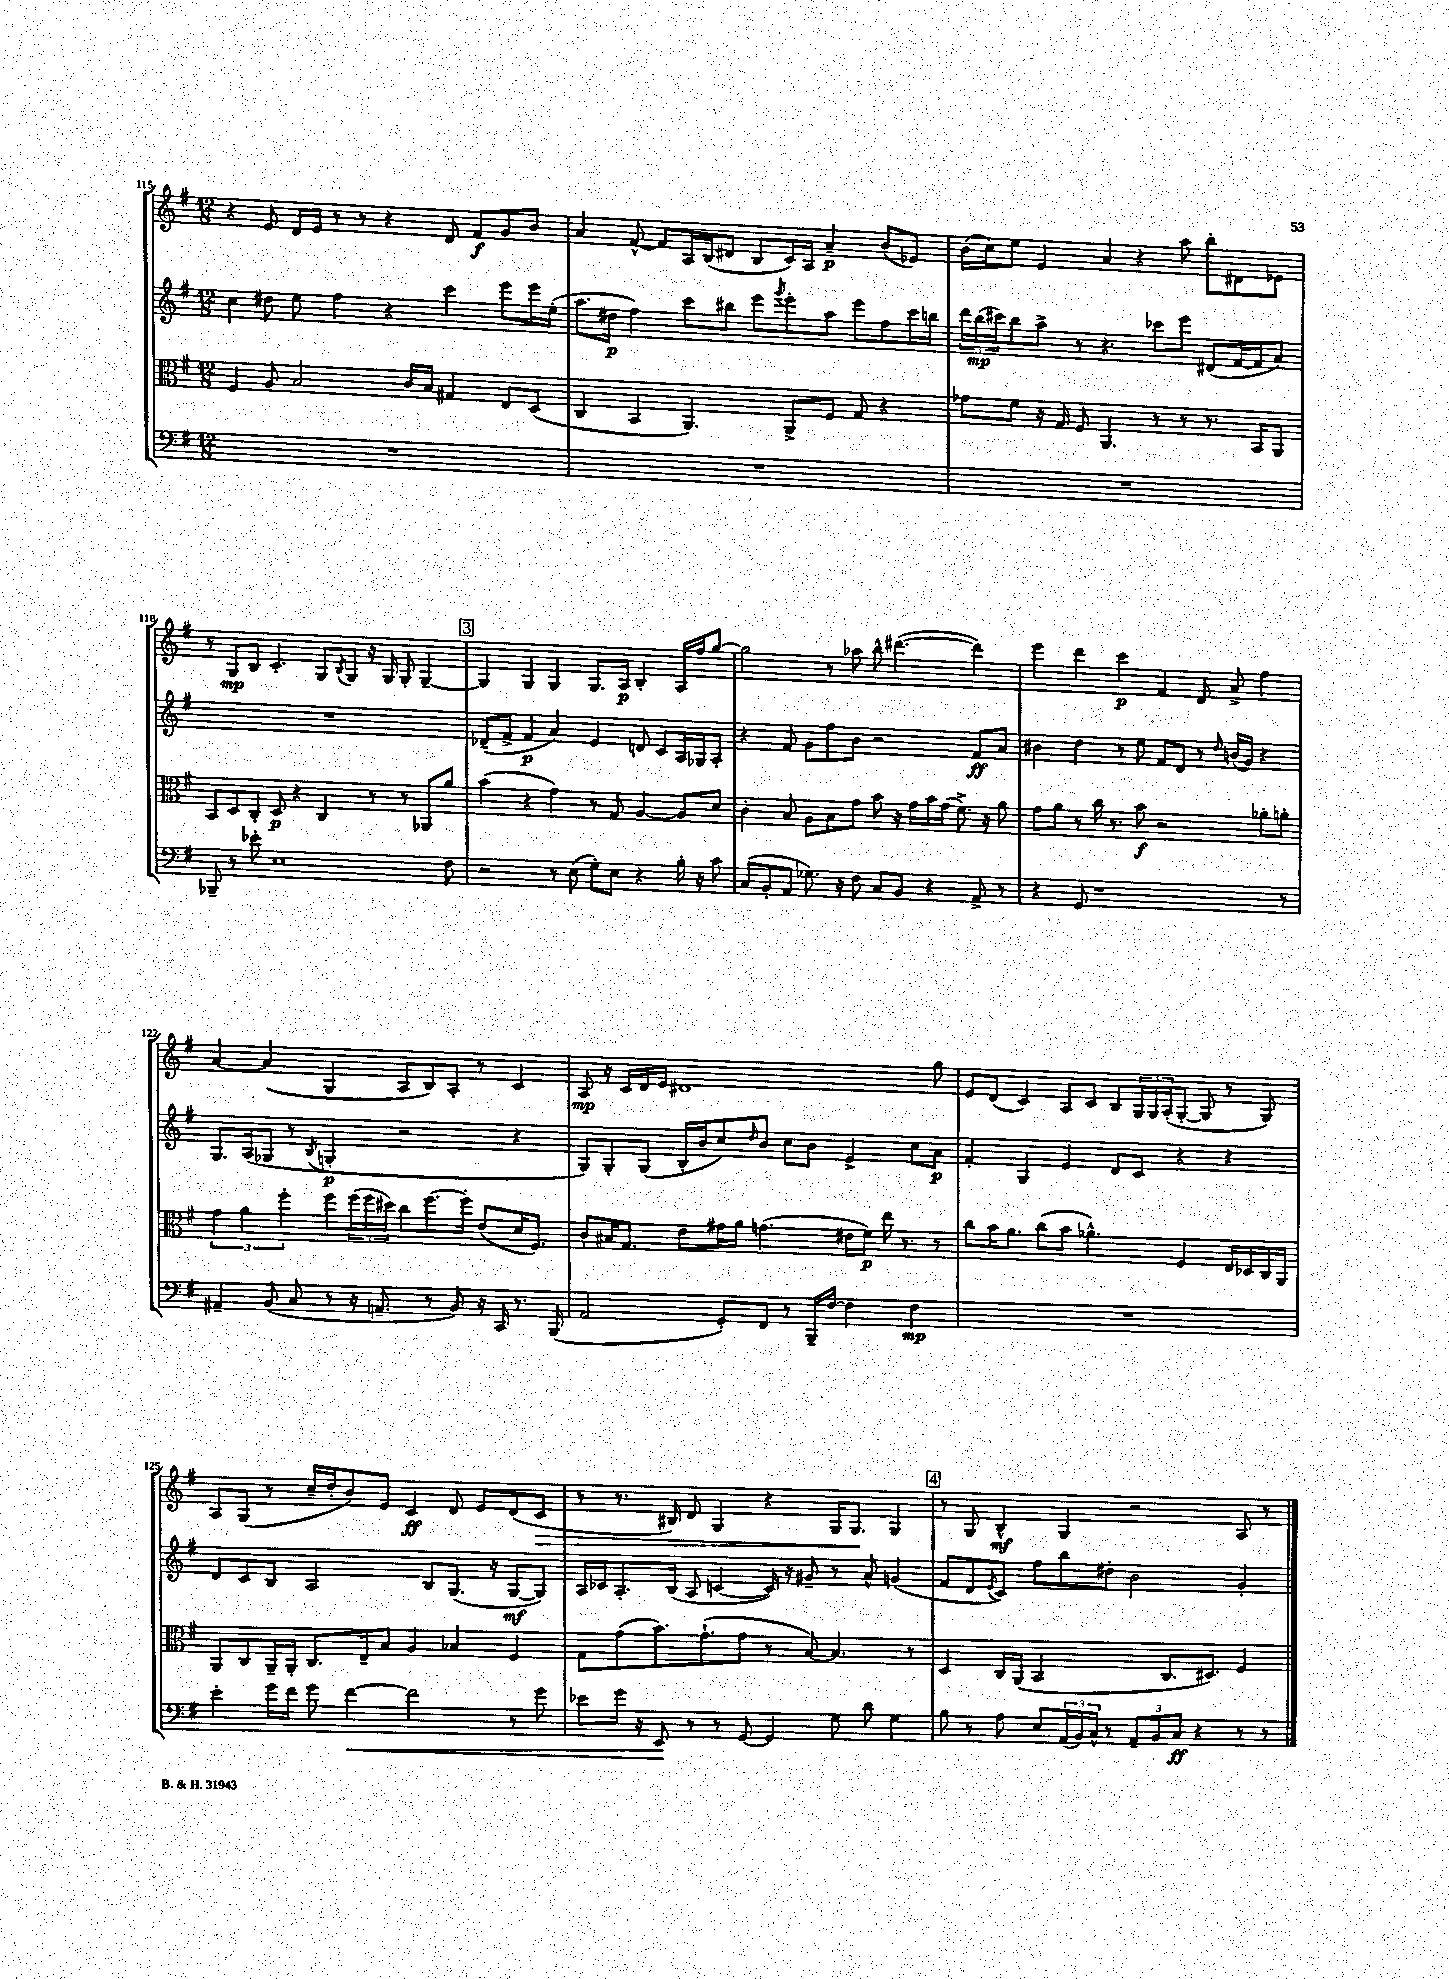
<<
\new StaffGroup <<
\new Staff = "s0" {
    \clef treble \key g \major \numericTimeSignature \time 12/8
    r4 e'8 d'16 e'16 r8 r8 r4 d'8 fis'8\f g'8 b'8 |
    a'4 fis'8~-^ fis'8 a16 b16( dis'8 b8 c'16) a16 a'4--\p b'8( ees'8) |
    b'16( c''16) e''8 e'4 a'4 r4 a''8 b''8-. dis'8 ees'8 |
    r8 g8\mp b8 c'4.-. g8 \acciaccatura { b8 } g8 r16 g16 g8-. g4~-- |
    \mark \markup { \box "3" } g4 g4 g4 g8. a16\p b4-. a16 fis''16 g''8~ |
    g''2 r8 aes''8 b''8-^ dis'''4.~( dis'''4) |
    e'''4 d'''4 c'''4\p fis'4 d'8 a'8-> fis''4 |
    a'4~ a'4( g4 a8 b8) a8-. r8 c'4 |
    a8\mp r16 c'16 d'16 e'16 dis'1 g''8 |
    e'8 d'8( c'4) a8 c'8 b8 \tuplet 3/2 { g16 g16 a16-.( } g8~-. g8 r8 g8) |
    a8 g8( r8 c''16-- d''16-. b'8) e'8 c'4\ff d'8 e'8 d'8( c'8\> |
    r8 r8. bis16) d'8 g4 r4 g16 g8.\! g4 |
    \mark \markup { \box "4" } r8 g8 b4-^\mf g4 r2 a8 r8 \bar "|." |
}
\new Staff = "s1" {
    \clef treble \key g \major \numericTimeSignature \time 12/8
    c''4 dis''8 e''8 fis''4 r4 c'''4 e'''8 e'''16 e''16-.( |
    a''8. dis''16\p fis''4) c'''8 bis''8 e'''8 \acciaccatura { g'''8 } e'''8-. a''8 e'''8 fis''8 c'''16 b''16 |
    \tuplet 3/2 { d'''16 b''16\mp( cis'''16) } b''8 a''8-> r8 r4. ces'''8 e'''8 dis'8( fis'16~ fis'16 a'8) |
    R1. |
    \mark \markup { \box "3" } des'8--( fis'8-> fis'4\p a'4) e'4 d'8 c'8 a16 ges16 a8-. |
    r4 fis'8 g'8 fis''8 b'8 r2 fis'8\ff a'8 |
    bis'4 d''4 r8 e''8 fis'8 d'8 r8 \grace { d''16 } b'16( g'16) r4 |
    g8. a16( ges8 r8 \acciaccatura { b8 } g4-.\p r2 r4 |
    g8) g8-. g8( b16-. b'16 c''8) \grace { d''16 } b'8 c''8 b'8 e'4-> c''8 a'8\p |
    fis'4-. g4 e'4 d'8 c'8 r4 r4 |
    d'8 c'8 b8 a2 b8 g8.( r16 g8~\mf g8) |
    a16 ces'16 a8.-. b16( a8 c'4~ c'16) r16 gis'8-- r8 a'8-^ g'4( |
    \mark \markup { \box "4" } fis'8 d'8 \acciaccatura { e'8 } c'8) fis''8 b''8 dis''8-. b'2 g'4-. \bar "|." |
}
\new Staff = "s2" {
    \clef alto \key g \major \numericTimeSignature \time 12/8
    fis4 a8 b2 c'16 b16 gis4 e8 d8( |
    c4 b,4 a,4.) a,8-> fis8 g8 r4 |
    ges'8 fis'8 r16 g16 fis8 a,4. r8 r8 r8. b,16 a,8 |
    b,8 d8 c8-. d8\p r4 c4 r8 r8 aes,8 a'8 |
    \mark \markup { \box "3" } b'4( r4 g'4) r8 g8 a4~ a8 d'8 |
    c'4-. b8 a8 b8 g'8 b'8 r16 g'16 b'16 g'16( fis'8.->) r16 a'8 |
    g'8 a'8 r8 c''16 r8. b'8\f r2 aes'8-. a'8-. |
    \tuplet 3/2 { g'4 a'4 fis''4-. } fis''8 \tuplet 3/2 { fis''16( fis''16 dis''16) } c''8 fis''8.~ fis''16-. e'8( d'16 fis8.) |
    c'8-. bis16 g8. e'8 gis'16 a'16 g'4.( eis'16 fis'16\p) e''16 r8. r8 |
    c''8 b'16 a'8. c''8( b'8 aes'4.-^) fis4 e16 des16 c16 a,16 |
    a,8 c8 a,16-- a,16-. c8. e16-- b8 a4 bes4 fis4 |
    g8 g'8( b'8.) g'8.-!( g'8 r8 b8~) b4. r8 |
    \mark \markup { \box "4" } d4 c16 a,16( b,2 c8. dis8.) fis4 \bar "|." |
}
\new Staff = "s3" {
    \clef bass \key g \major \numericTimeSignature \time 12/8
    R1. |
    R1. |
    R1. |
    bes,,8-- r8 ees'8-. e1 fis8 |
    \mark \markup { \box "3" } r2 r8 e8( g8-.) e8 r4 b16-. r16 c'8 |
    c8( b,8-. a,8 ges8.) r16 fis8 c8 b,8 r4 a,8-> r8 |
    r4 g,8 r1 r8 |
    ais,4-- b,8( c8 r8 r16 a,8.-- r8 b,8) r16 c,16 r8. b,,16( |
    a,2 g,8-.) fis,8 r8 b,,16-- fis16~ fis4 fis4\mp |
    R1. |
    e'4-. g'16 fis'16 g'8 fis'4~\< fis'2 r8 g'8 |
    ees'8 g'16 r16 e,8\! r8 r8 g,8~ g,4 g8 d'8 g4 |
    \mark \markup { \box "4" } b8 r8 a8 e8 \tuplet 3/2 { a,16( b,16) c16-^ } r8 \tuplet 3/2 { a,8-- b,8 c8\ff } r4 r8 r8 \bar "|." |
}
>>
>>
\layout { \context { \Score currentBarNumber = #115 } }
